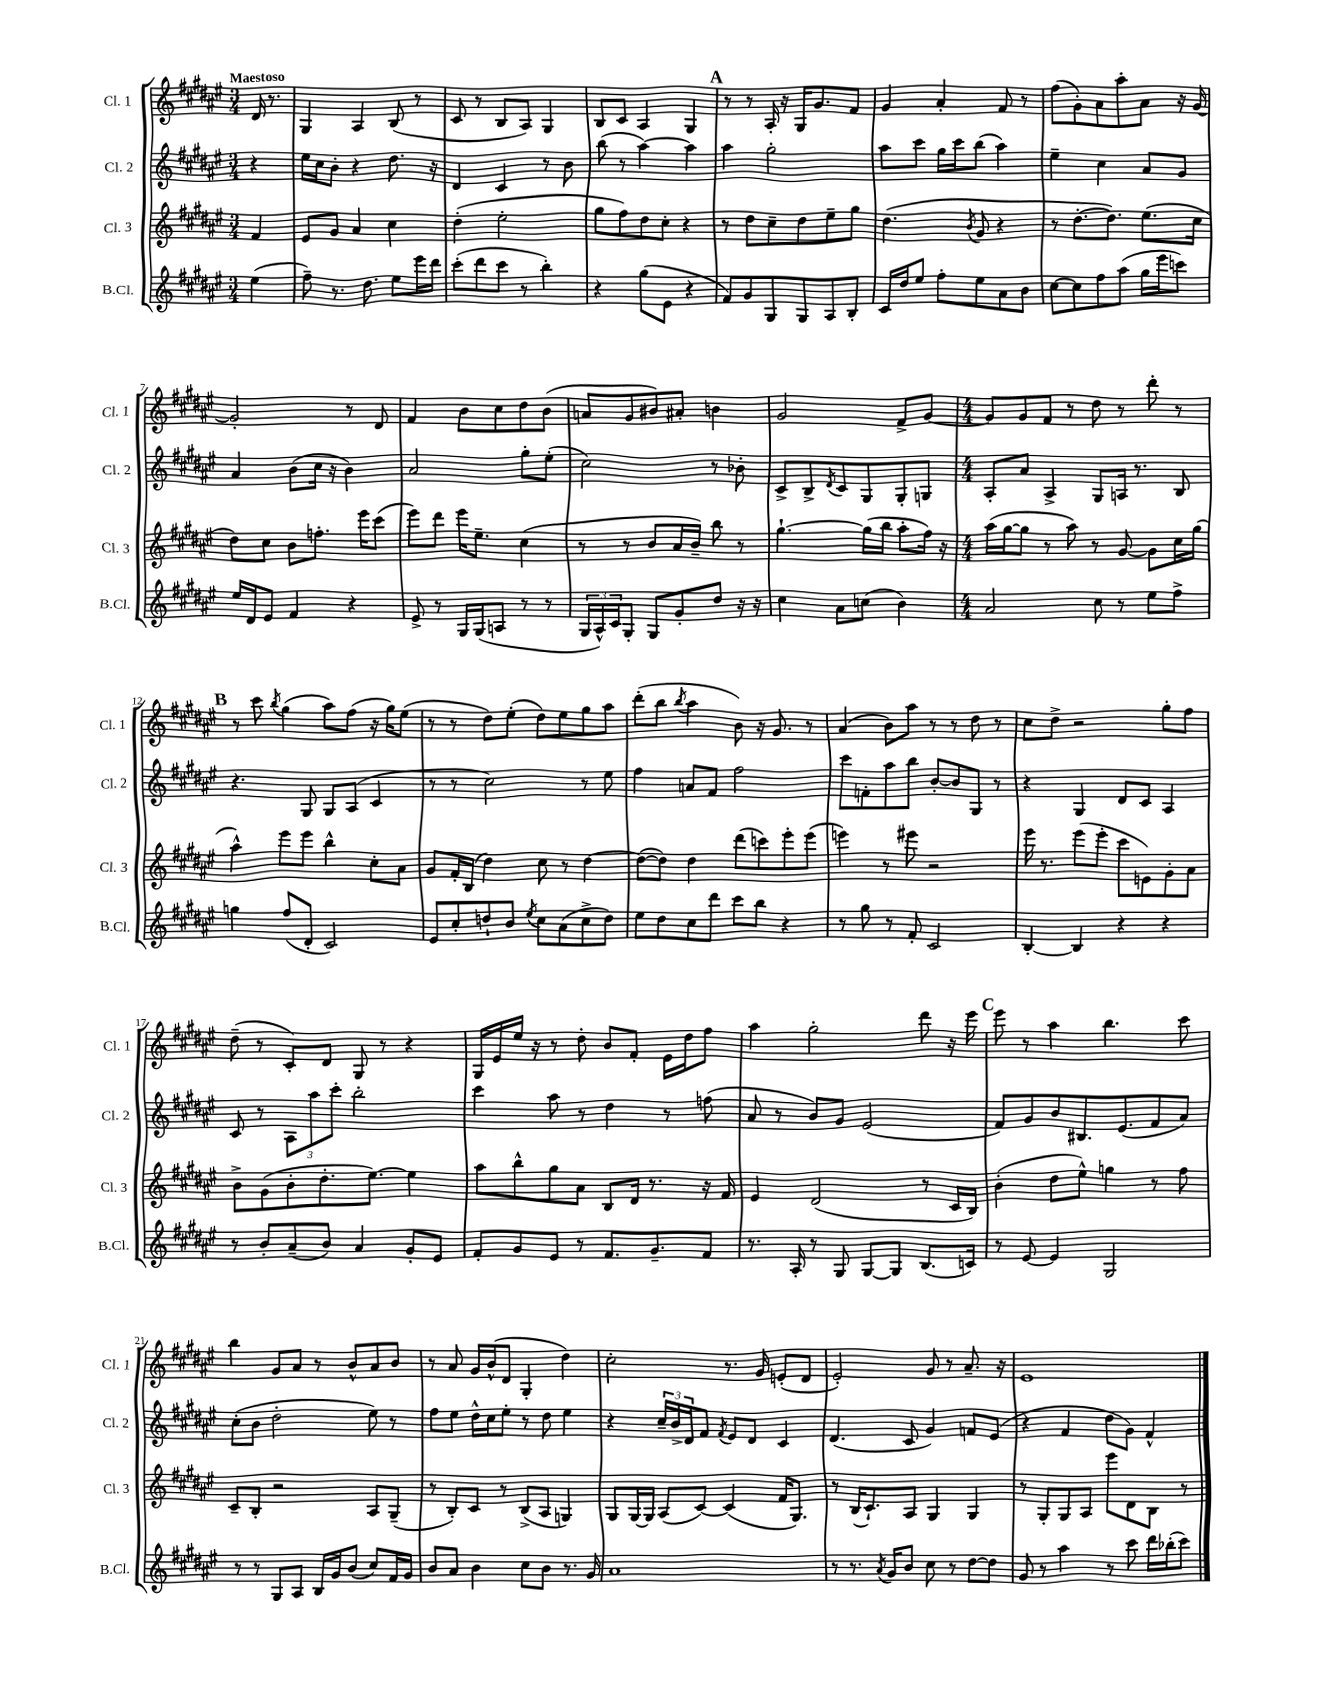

**kern	**kern	**kern	**kern
*staff4	*staff3	*staff2	*staff1
*clefG2	*clefG2	*clefG2	*clefG2
*k[f#c#g#d#a#e#]	*k[f#c#g#d#a#e#]	*k[f#c#g#d#a#e#]	*k[f#c#g#d#a#e#]
*M3/4	*M3/4	*M3/4	*M3/4
(4ee#	4f#	4r	16d#
.	.	.	8.r
=	=	=	=
8ff#~)	8e#	16ee#	4G#
.	.	16cc#	.
8.r	8g#	8b'	.
.	4a#	4r	4A#
8.dd#	.	.	.
8ee#	4cc#	8.dd#	(8B
16eee#	.	.	8r
16ddd#	.	16r	.
=	=	=	=
(8ccc#'	(4dd#'	4d#	8c#
8ddd#	.	.	8r
8ccc#	2ee#'	4c#	8B
8r	.	.	8A#)
4bb')	.	8r	4G#
.	.	8b	.
=	=	=	=
4r	8gg#	(8bb	8B
.	8ff#)	8r	8c#
(8gg#	8dd#	[4aa#)	4A#
8e#	8cc#'	.	.
4r	4r	4aa#]	4G#
=	=	=	=
8f#)	8r	4aa#	8r
8g#	8dd#	.	8r
8G#	8cc#~	2gg#'	16A#'
.	.	.	16r
8G#	8dd#	.	16G#
.	.	.	8.g#
8A#	8ee#~	.	.
8B'	8gg#	.	8f#
=	=	=	=
16c#	(4.dd#	8aa#	4g#
16dd#	.	.	.
8ee#	.	8ccc#	.
8ff#'	.	16gg#	4a#'
.	.	16ccc#	.
.	8qb	.	.
8ee#	8g#	(8bb	.
8a#	4r	4aa#)	8f#
8b	.	.	8r
=	=	=	=
[8cc#	8r	4ee#~	(8ff#
8cc#]	[8.dd#'	.	8g#')
8ff#	.	4cc#	8a#
.	8.dd#])	.	.
(8aa#	.	.	8aa#'
16gg#	(8.ee#	8a#	8a#
16eee#	.	.	.
8ccc)	.	8g#	16r
.	16cc#	.	[16g#
=	=	=	=
16ee#	8dd#)	4a#	2g#']
16d#	.	.	.
8e#	8cc#	.	.
4f#	8b	(8b	.
.	8.ff'	16cc#	.
.	.	16r	.
4r	.	4b)	8r
.	16eee#	.	.
.	(8ccc#	.	8d#
=	=	=	=
8e#^	8eee#)	2a#	4f#
8r	8ddd#	.	.
16G#	16eee#	.	8b
(16G#	8.ee#~	.	.
8A	.	.	8cc#
8r	(4cc#	8gg#'	8dd#
8r	.	(8ee#'	(8b
=	=	=	=
24G#	8r	2cc#)	8a
24A#^^)	.	.	.
24c#	.	.	.
8G#'	8r	.	8g#
8G#	8b	.	8b#)
8g#'	16a#	.	8a#'
.	16b~)	.	.
8dd#	8bb	8r	4b
16r	8r	8b-'	.
16r	.	.	.
=	=	=	=
4cc#	[4.gg#`	8c#^	2g#
.	.	8B^	.
.	.	8qd#	.
8a#	.	8c#	.
(8cc	(16gg#]	8G#	.
.	16bb	.	.
4b)	8aa#'	8G#'	8f#^
.	16ff#)	8G	[8g#
.	16r	.	.
=	=	=	=
*M4/4	*M4/4	*M4/4	*M4/4
2a#	(16aa#	8A#'	8g#]
.	[16gg#	.	.
.	8gg#]	8a#	8g#
.	8r	4A#^	8f#
.	8aa#)	.	8r
8cc#	8r	8G#	8dd#
8r	[8g#	16A	8r
.	.	8.r	.
8ee#	8g#]	.	8ddd#'
8ff#^	16cc#	8B	8r
.	(16gg#	.	.
=	=	=	=
4gg	4aa#^^)	4.r	8r
.	.	.	8ccc#
.	.	.	8qbb
(8ff#	8eee#	.	(4gg#
8d#'	8eee#	8G#	.
2c#)	4bb^^	8G#	8aa#)
.	.	(8A#	(8ff#
.	8cc#'	4c#	16r
.	.	.	16gg#)
.	8a#	.	(8ee#
=	=	=	=
8e#	8g#	8r	8r
8cc#'	16f#'	8r	8r
.	(16B	.	.
8dd`	4dd#)	2cc#)	8dd#)
8b	.	.	(8ee#'
8qee#	.	.	.
8cc#	8cc#	.	8dd#)
(8a#	8r	.	8ee#
8cc#^	[4dd#	8r	8gg#
8dd)	.	8ee#	8aa#
=	=	=	=
8ee#	(8dd#_	4ff#	(8ddd#'
8dd#	8dd#])	.	8bb
.	.	.	8qbb
8cc#	4dd#	8a	4aa#
8ddd#	.	8f#	.
8ccc#	(8ddd#	2ff#	8b)
8bb	8ccc)	.	16r
.	.	.	8.g#
4r	8eee#'	.	.
.	(8eee#	.	8r
=	=	=	=
8r	4eee)	8ccc#	(4a#
8gg#	.	8f'	.
8r	8r	8aa#	8b)
8f#'	8eee#	8bb	8aa#
2c#	2r	[8b'	8r
.	.	8b]	8r
.	.	8G#	8dd#
.	.	8r	8r
=	=	=	=
[4B'	16eee#	4r	8cc#
.	8.r	.	.
.	.	.	8dd#^
4B]	(8eee#	4G#	2r
.	8eee#'	.	.
4r	8ccc#	8d#	.
.	8e)	8c#	.
4r	8g#'	4A#	8gg#'
.	8a#	.	8ff#
=	=	=	=
8r	8b^	8c#	(8dd#~
8b'	(8g#	8r	8r
(8a#~	8b'	12A#	8c#')
.	.	12aa#	.
8b)	8.dd#'	.	8d#
.	.	12ccc#'	.
4a#	.	2bb'	8G#
.	[8.ee#)	.	.
.	.	.	8r
8g#'	4ee#]	.	4r
8e#	.	.	.
=	=	=	=
8f#'	8aa#	4ccc#	16G#
.	.	.	16e#
8g#	8bb^^	.	16ee#
.	.	.	16r
8e#	8gg#	8aa#	8r
8r	8a#	8r	8dd#'
8.f#	8B	4dd#	8b
.	16d#	.	8f#'
8.g#~	8.r	.	.
.	.	8r	16e#
.	.	.	16dd#
8f#	16r	(8ff	8ff#
.	16f#	.	.
=	=	=	=
8.r	4e#	8a#	4aa#
.	.	8r	.
16A#'	.	.	.
8r	(2d#	8b)	2gg#'
8G#	.	8g#	.
[8G#	.	(2e#	.
8G#]	.	.	.
(8.B	8r	.	8ddd#
.	16c#	.	16r
16c)	16B)	.	16eee#
=	=	=	=
8r	(4b'	8f#)	8eee#
[8e#	.	8g#	8r
4e#]	8dd#	8b	4aa#
.	8ee#^^)	8.B#	.
2G#	4gg	.	4.bb
.	.	(8.e#	.
.	8r	8f#	.
.	8ff#	8a#)	8ccc#
=	=	=	=
8r	8c#~	(8cc#'	4bb
8r	8B'	8b	.
8G#	2r	2dd#'	8g#
8A#	.	.	8a#
16B	.	.	8r
16g#	.	.	.
(8b	.	.	8b^^
8cc#)	8A#	8ee#)	8a#
16f#	(8G#~	8r	8b
16g#	.	.	.
=	=	=	=
8b	8r	8ff#	8r
8a#	8B')	8ee#	8a#
4b	8c#	16dd#^^	16g#
.	.	16cc#	(16b^^
.	8r	8ee#'	8d#
8cc#	(8B^	8r	4G#'
8b	8A#	8dd#	.
8.r	4G)	4ee#	4dd#)
16g#	.	.	.
=	=	=	=
1a#	8G#	4r	2cc#'
.	[16G#	.	.
.	16G#]	.	.
.	(8A#	24cc#~	.
.	.	24b^	.
.	.	24d#	.
.	[8c#)	8f#	.
.	.	8qf#	.
.	(4c#]	8e#	8.r
.	.	8d#	.
.	.	.	16g#
.	16f#	4c#	(8e'
.	8.G#)	.	.
.	.	.	8d#
=	=	=	=
8r	8r	(4.d#	2e#')
8.r	(16B	.	.
.	8.c#`)	.	.
8qa#	.	.	.
16g#	.	.	.
8b	8A#	8c#	.
8cc#	4G#	4g#)	8g#
8r	.	.	8r
[8dd#	4G#	8f	8.a#~
8dd#]	.	(8e#	.
.	.	.	16r
=	=	=	=
8g#	8r	4r	1e#
8r	8G#'	.	.
4aa#	8G#	4f#	.
.	8A#	.	.
8r	8eee#	8dd#	.
8ccc#	8d#	8g#)	.
16ddd#	8B	4f#^^	.
(16bb-'	.	.	.
8ccc#)	8r	.	.
==	==	==	==
*-	*-	*-	*-
